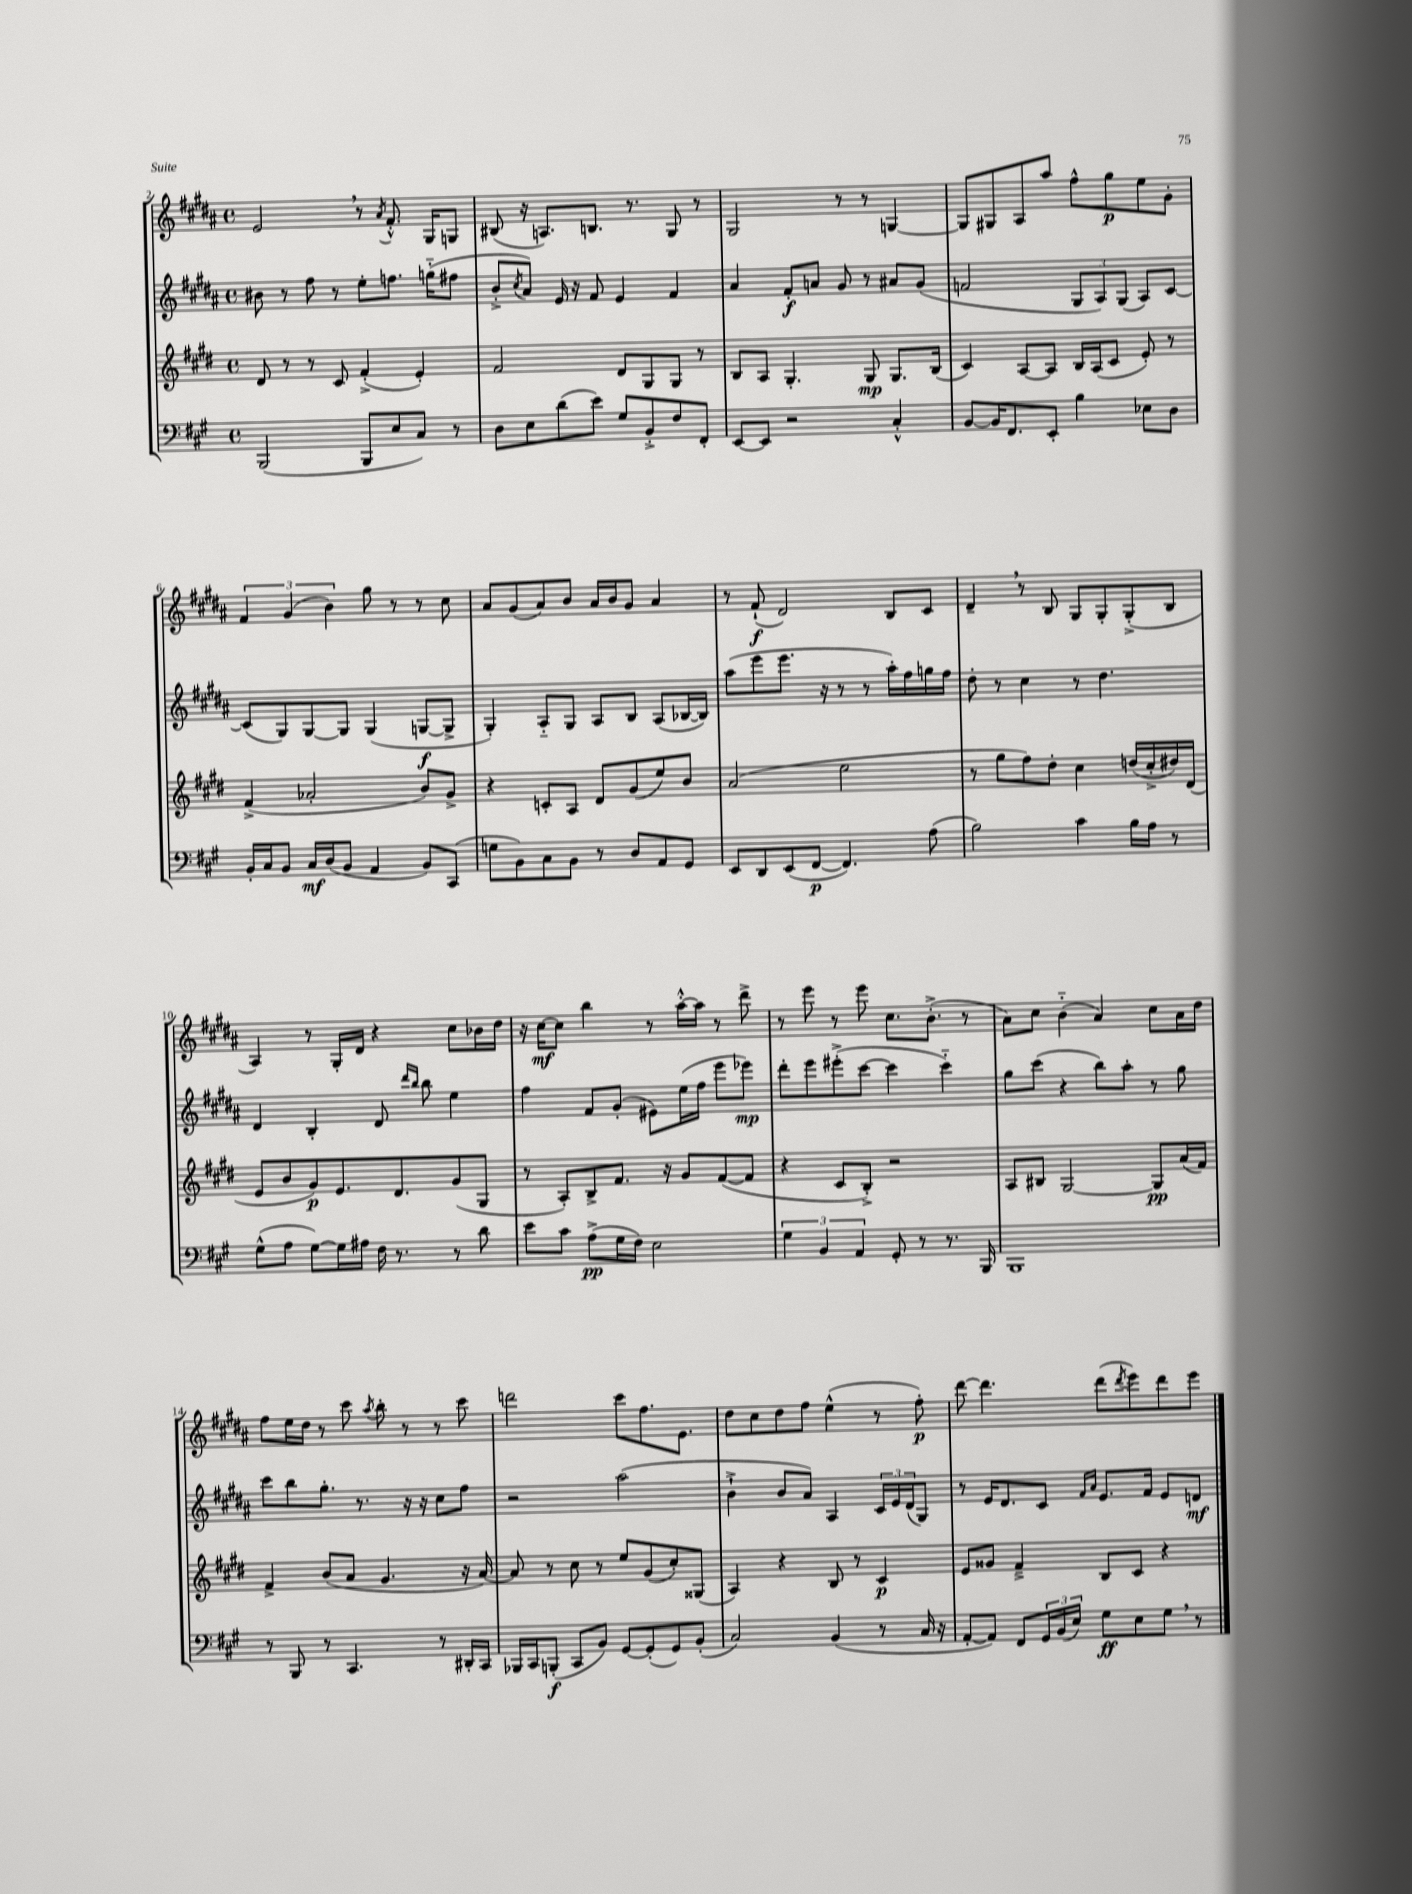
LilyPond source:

<<
\new StaffGroup <<
\new Staff = "s0" {
    \clef treble \key b \major \defaultTimeSignature \time 4/4
    e'2 \breathe r8 \acciaccatura { ais'8 } fis'8.-.-^ gis16 g8 |
    bis8( r16 a8.) b8. r8. gis8 r8 |
    gis2 r8 r8 g4~ |
    g8 gis8 ais8 ais''8 fis''8-^ gis''8\p e''8 gis'8-. |
    \tuplet 3/2 { fis'4 gis'4( b'4) } gis''8 r8 r8 cis''8 |
    ais'8 gis'8( ais'8) b'8 ais'16 b'16 gis'8 ais'4 |
    r8 fis'8-!\f( dis'2) b8 cis'8 |
    dis'4-- \breathe r8 b8 gis8 gis8-. gis8-.->( b8 |
    ais4) r8 gis16-. dis'16 r4 cis''8 bes'16 dis''16 |
    r16 cis''16~\mf cis''8 b''4 r8 ais''16~-.-^ ais''16 r8 dis'''8-> |
    r8 e'''8 r8 e'''8 cis''8. b'8.-.->( r8 |
    ais'8) cis''8 b'4-_( ais'4) cis''8 ais'16 dis''16 |
    fis''8 e''16 dis''16 r8 cis'''8 \acciaccatura { ais''8 } b''8-. r8 r8 cis'''8 |
    d'''2 cis'''8 fis''8. e'8. |
    dis''8 cis''8 dis''8 fis''8 e''4-^( r8 fis''8-.\p) |
    dis'''8~ dis'''4. dis'''8( \acciaccatura { dis'''8 } e'''8) dis'''8 e'''8 \bar "|." |
}
\new Staff = "s1" {
    \clef treble \key b \major \defaultTimeSignature \time 4/4
    bis'8 r8 fis''8 r8 e''8-. f''8. g''16-_( fis''8 |
    b'8-.-> \acciaccatura { cis''8 } ais'8) e'16 r16 fis'8 e'4 fis'4 |
    ais'4 fis'8-.\f a'8 gis'8 r8 ais'8 gis'8( |
    f'2 \tuplet 3/2 { gis8 ais8) gis8( } ais8) cis'8~ |
    cis'8( gis8) gis8~ gis8 gis4( g8~\f g8-> |
    gis4-.) ais8-_ gis8 ais8 b8 ais8( bes16~ bes16) |
    ais''8( e'''8 e'''8. r16 r8 r8 ais''16-.) fis''16 g''16 fis''16 |
    dis''8-. r8 cis''4 r8 dis''4. |
    dis'4 b4-. dis'8 \grace { dis'''16 b''16 } b''8 e''4 |
    fis''4 fis'8 gis'8-.( eis'8) e''16( fis''16 e'''8 ees'''8\mp) |
    dis'''8-. e'''8 eis'''8-.->( cis'''8~ cis'''4 cis'''4-_) |
    gis''8 cis'''8( r4 b''8) ais''8-. r8 gis''8 |
    cis'''8 b''8 gis''8.-. r8. r16 r16 cis''8 fis''8 |
    r2 ais''2( |
    b'4-!-> b'8 ais'8) ais4 \tuplet 3/2 { cis'16 e'16 dis'16( } gis8) |
    r8 e'16 dis'8. cis'8 \grace { fis'16 ais'16 } e'8. fis'16 e'8 d'8\mf \bar "|." |
}
\new Staff = "s2" {
    \clef treble \key e \major \defaultTimeSignature \time 4/4
    dis'8 r8 r8 cis'8 fis'4-.->( e'4-.) |
    fis'2 dis'8 gis8 gis8 r8 |
    b8 a8 gis4.-. gis8\mp gis8. b16( |
    cis'4) a8~ a8 b16 a16( cis'8 e'8-.) r8 |
    fis'4->( aes'2-. b'8) gis'8-> |
    r4 c'8-. a8 dis'8 gis'8( e''8) b'8 |
    a'2( e''2 |
    r8 gis''8 fis''8) dis''8-. cis''4 d''16( cis''16-.-> dis''16) dis'16( |
    e'8 b'8 gis'8\p) e'8. dis'8. gis'8( gis8 |
    r8 a8-.) b8-> fis'8. r16 gis'8 fis'8~( fis'8 |
    r4 cis'8 b8-.->) r2 |
    a8 bis8 gis2~ gis8\pp a'16( fis'16) |
    fis'4-> b'8( a'8 gis'4. r16 a'16~) |
    a'8 r8 cis''8 r8 e''8 gis'8( cis''8-.) gisis8( |
    a4) r4 b8 r8 cis'4\p |
    e'8 gisis'8 fis'4---> b8 cis'8 r4 \bar "|." |
}
\new Staff = "s3" {
    \clef bass \key a \major \defaultTimeSignature \time 4/4
    b,,2( b,,8 e8 cis8) r8 |
    d8 e8 d'8( e'8) gis8 b,8-.-> fis8 fis,8-. |
    e,8~ e,8 r2 cis4-.-^ |
    b,8~ b,16 fis,8. e,8-. b4 ees8 d8 |
    b,16-. cis16 b,8 cis16\mf d16( b,8 a,4 b,8) cis,8( |
    g8 b,8) cis8 b,8 r8 d8 a,8 gis,8 |
    e,8 d,8 e,8( fis,8~\p fis,4.) a8( |
    b2) cis'4 b16 a16 r8 |
    gis8-^( a8 gis8~) gis16 ais16 fis16 r8. r8 d'8 |
    e'8 cis'8 a8->\pp( gis16 fis16) e2 |
    \tuplet 3/2 { gis4 b,4 a,4 } gis,8-. r8 r8. b,,16 |
    b,,1 |
    r8 b,,8 r8 cis,4. r8 dis,16-. cis,16 |
    bes,,16 cis,16 b,,8-.\f( cis,8 b,8) gis,8~ gis,8-.( gis,8) b,8-.( |
    cis2) b,4( r8 cis16 r16 |
    a,8~-. a,8) fis,8 \tuplet 3/2 { gis,16 b,16( e16) } gis8\ff e8 gis8 \breathe r8 \bar "|." |
}
>>
>>
\layout { \context { \Score currentBarNumber = #2 } }
